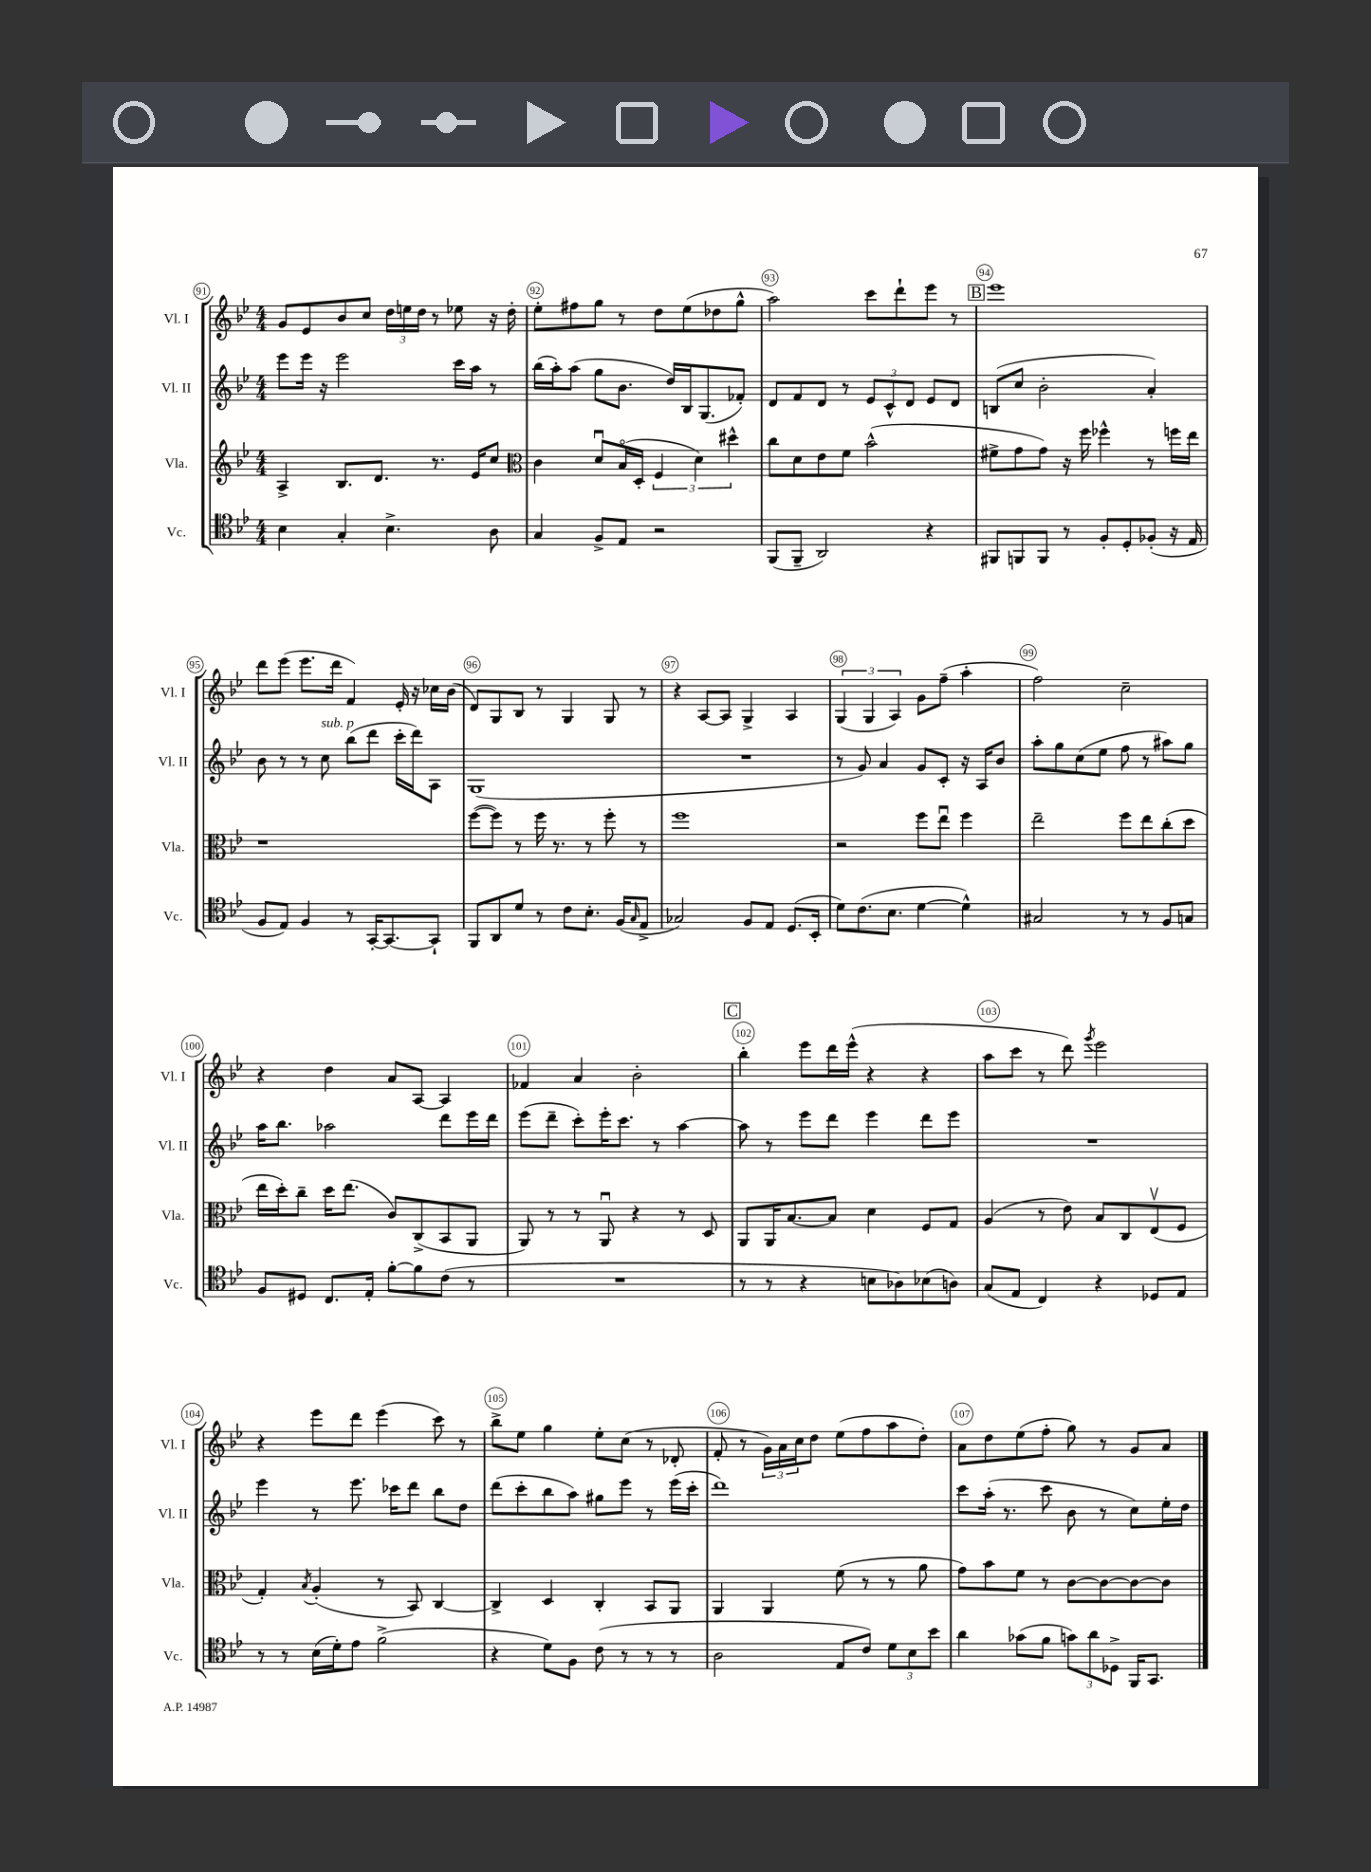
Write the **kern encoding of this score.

**kern	**kern	**kern	**kern
*part4	*part3	*part2	*part1
*staff4	*staff3	*staff2	*staff1
*I"Vc.	*I"Vla.	*I"Vl. II	*I"Vl. I
*I'Vc.	*I'Vla.	*I'Vl. II	*I'Vl. I
*clefC4	*clefG2	*clefG2	*clefG2
*k[b-e-]	*k[b-e-]	*k[b-e-]	*k[b-e-]
*M4/4	*M4/4	*M4/4	*M4/4
=91	=91	=91	=91
4B-\	4A^/	8eee-\L	8g/L
.	.	16eee-\Jk	8e-/
.	.	16r	.
4G'/	8.B-/L	2eee-\	8b-/
.	.	.	8cc/J
.	8.d/J	.	.
4.B-^\	.	.	24dd\LL
.	.	.	24een\
.	.	.	24dd\JJ
.	8.r	.	8r
.	.	16ccc\LL	8ee-X\
.	16e-/KL	16aa\JJ	.
8A\	8cc/J	8r	16r
.	.	.	16dd'\
=92	=92	=92	=92
*	*clefC3	*	*
4G/	4c\	(16bb-\LL	8ee-'\L
.	.	16aa'\J)	.
.	.	(8aa\J	8ff#X\
8F^/L	8du/L	8gg\L	8gg\J
8E-/J	(16B-/L	8.b-\J	8r
.	16D'/JJ	.	.
2r	6F/	.	8dd\L
.	.	16dd/LL)	.
.	.	16B-/J	(8ee-\
.	6d\)	.	.
.	.	(8.G/	.
.	.	.	8dd-X\
.	6dd#X^^\	.	.
.	.	8f-X'/J)	8gg^^\J
=93	=93	=93	=93
(8FF/L	8cc\L	8d/L	2aa\)
8FF~/J	8d\	8f/	.
2AA/)	8e-\	8d/J	.
.	8f\J	8r	.
.	(2b-^^\	12e-/L	8ccc\L
.	.	12c^^/	.
.	.	.	8ddd`\
.	.	12d/J	.
4r	.	8e-/L	8eee-\J
.	.	8d/J	8r
!!LO:REH:place=s1:t=B
=94	=94	=94	=94
8FF#X/L	8f#X^\L	(8Bn/L	1eee-
8FFn/	8g\	8cc/J	.
8FF/J	8g\J)	2b-'\	.
8r	16r	.	.
.	16ff\	.	.
8F'/L	4ff-X^^\	.	.
8D'/	.	.	.
(8F-X'/J	8r	4a'/)	.
16r	16ffn\LL	.	.
16E-/	16ee-\JJ	.	.
!!LO:LB:g=z
=95	=95	=95	=95
8F/L	1r	8b-\	8ddd\L
8E-/J)	.	8r	(8eee-\J
4F/	.	8r	8.eee-\L
!	!	!LO:TX:a:i:t=sub. p	!
.	.	8cc\	.
.	.	.	16ddd\Jk
8r	.	(8bb-\L	4f/)
[16GG'/KL	.	8ddd\J	.
8.GG/_	.	.	.
.	.	16ccc'\LL	16e-'/
.	.	16ddd\J)	16r
8GG`/J]	.	8A\J	16cc-X\LL
.	.	.	(16b-\JJ
=96	=96	=96	=96
8FF/L	([8ff\L	(1G	8d/L)
8AA/	8ff\J])	.	8G/
8d/J	8r	.	8B-/J
8r	16ff\	.	8r
.	8.r	.	.
8c\L	.	.	4G/
8.B-'\J	8r	.	.
.	8ff'\	.	8G/
(16F/KL	.	.	.
16qqG/	.	.	.
8E-^/J	8r	.	8r
=97	=97	=97	=97
2G-X/)	1ff	1r	4r
.	.	.	[8A/L
.	.	.	8A/J]
8F/L	.	.	4G^/
8E-/J	.	.	.
(8.D/L	.	.	4A/
16BB-'/Jk	.	.	.
=98	=98	=98	=98
8d\L)	2r	8r	(6G/
(8.c\	.	8g/)	.
.	.	.	6G/
.	.	4a/	.
8.B-\J	.	.	.
.	.	.	6A/)
[4d\	8ff\L	8g/L	8g\L
.	8ee-u\J	8c'/J	(8ff~\J
4d^^\])	4ff\	16r	4aa'\
.	.	16A/KL	.
.	.	8b-/J	.
=99	=99	=99	=99
2G#X/	2ee-~\	8aa'\L	2ff\)
.	.	8gg\	.
.	.	(8cc\	.
.	.	8ee-\J	.
8r	8ff\L	8ff\	2cc~\
8r	8ee-\	8r	.
8F/L	(8cc'\	8aa#X\L)	.
8Gn/J	8dd\J	8gg\J	.
!!LO:LB:g=z
=100	=100	=100	=100
8F/L	16ee-\LL	16aa\KL	4r
.	16dd'\J)	8.bb-\J	.
8D#X/J	8cc~\J	.	.
8.C/L	16dd\KL	2aa-X\	4dd\
.	(8.ee-\J	.	.
16E-'/Jk	.	.	.
[8f'\L	8c/L)	.	8a/L
8f\]	(8C^/	.	[8A/J
(8c\J	8BB-/	8ddd\L	4A/]
8r	8AA/J	16eee-\L	.
.	.	16ddd\JJ	.
=101	=101	=101	=101
1r	8AA/)	(8eee-\L	4f-X/
.	8r	8ddd~\J	.
.	8r	8ccc'\L)	4a/
.	8AAu/	16eee-'\K	.
.	.	8.ccc\J	.
.	4r	.	2b-'\
.	.	8r	.
.	8r	[4aa\	.
.	8D/	.	.
!!LO:REH:place=s1:t=C
=102	=102	=102	=102
8r	8AA/L	8aa\]	4bb-'\
8r	16AA/K	8r	.
.	[8.B-/	.	.
4r	.	8eee-\L	8eee-\L
.	8B-/J]	8ddd\J	16ddd\L
.	.	.	(16eee-^^\JJ
8Bn\L	4d\	4eee-\	4r
8A-X\)	.	.	.
(8B-X\	8F/L	8ddd\L	4r
8An\J)	8G/J	8eee-\J	.
=103	=103	=103	=103
(8G/L	(4A/	1r	8aa\L
8E-/J	.	.	8ccc\J
4C/)	8r	.	8r
.	8e-\)	.	8ddd\)
.	.	.	8qggg/
4r	8B-/L	.	2eee-\
.	8C/	.	.
8D-X/L	(8E-v/	.	.
8E-/J	8F/J	.	.
!!LO:LB:g=z
=104	=104	=104	=104
8r	4G'/)	4eee-\	4r
8r	.	.	.
.	8qB-/	.	.
(16B-\LL	(4A'/	8r	8eee-\L
16d'\J)	.	.	.
8e-\J	.	8.eee-\	8ddd\J
(2f^\	8r	.	(4eee-\
.	.	16ccc-X\KL	.
.	8BB-/)	8ddd\J	.
.	[4C/	8bb-\L	8ccc\)
.	.	8dd\J	8r
=105	=105	=105	=105
4r	4C^/]	(8ddd\L	8bb-^\L
.	.	8ccc'\	8ee-\J
8d\L)	4D/	8bb-\	4gg\
8F\J	.	8aa\J)	.
(8c\	4C'/	8gg#X\L	8ee-'\L
8r	.	8eee-\J	(8cc\J
8r	8BB-/L	8r	8r
8r	8AA/J	(16eee-\LL	8d-X'/
.	.	16ccc'\JJ	.
=106	=106	=106	=106
2A\	4AA/	1ddd)	8f'/
.	.	.	8r
.	4AA/	.	24g\LL)
.	.	.	24a\
.	.	.	24cc\J
.	.	.	8dd\J
8E-/L	(8f\	.	(8ee-\L
8c/J)	8r	.	8ff\
12d\L	8r	.	8aa\
12B-\	.	.	.
.	8a\	.	8dd'\J)
12b-\J	.	.	.
=107	=107	=107	=107
4a\	8g\L)	8ccc\L	8a\L
.	8b-\	(16aa'\Jk	8dd\
.	.	8.r	.
(8g-X\L	8f\J	.	(8ee-\
8f\J	8r	8ccc\	8ff'\J
12gn\L)	[8c\L	8b-\	8gg\)
12a\	.	.	.
.	8c\_	8r	8r
12D-X^\J	.	.	.
16FF/KL	8c\_	8cc\L)	8g/L
8.GG/J	.	.	.
.	8c\J]	16ee-'\L	8a/J
.	.	16dd\JJ	.
==	==	==	==
*-	*-	*-	*-
